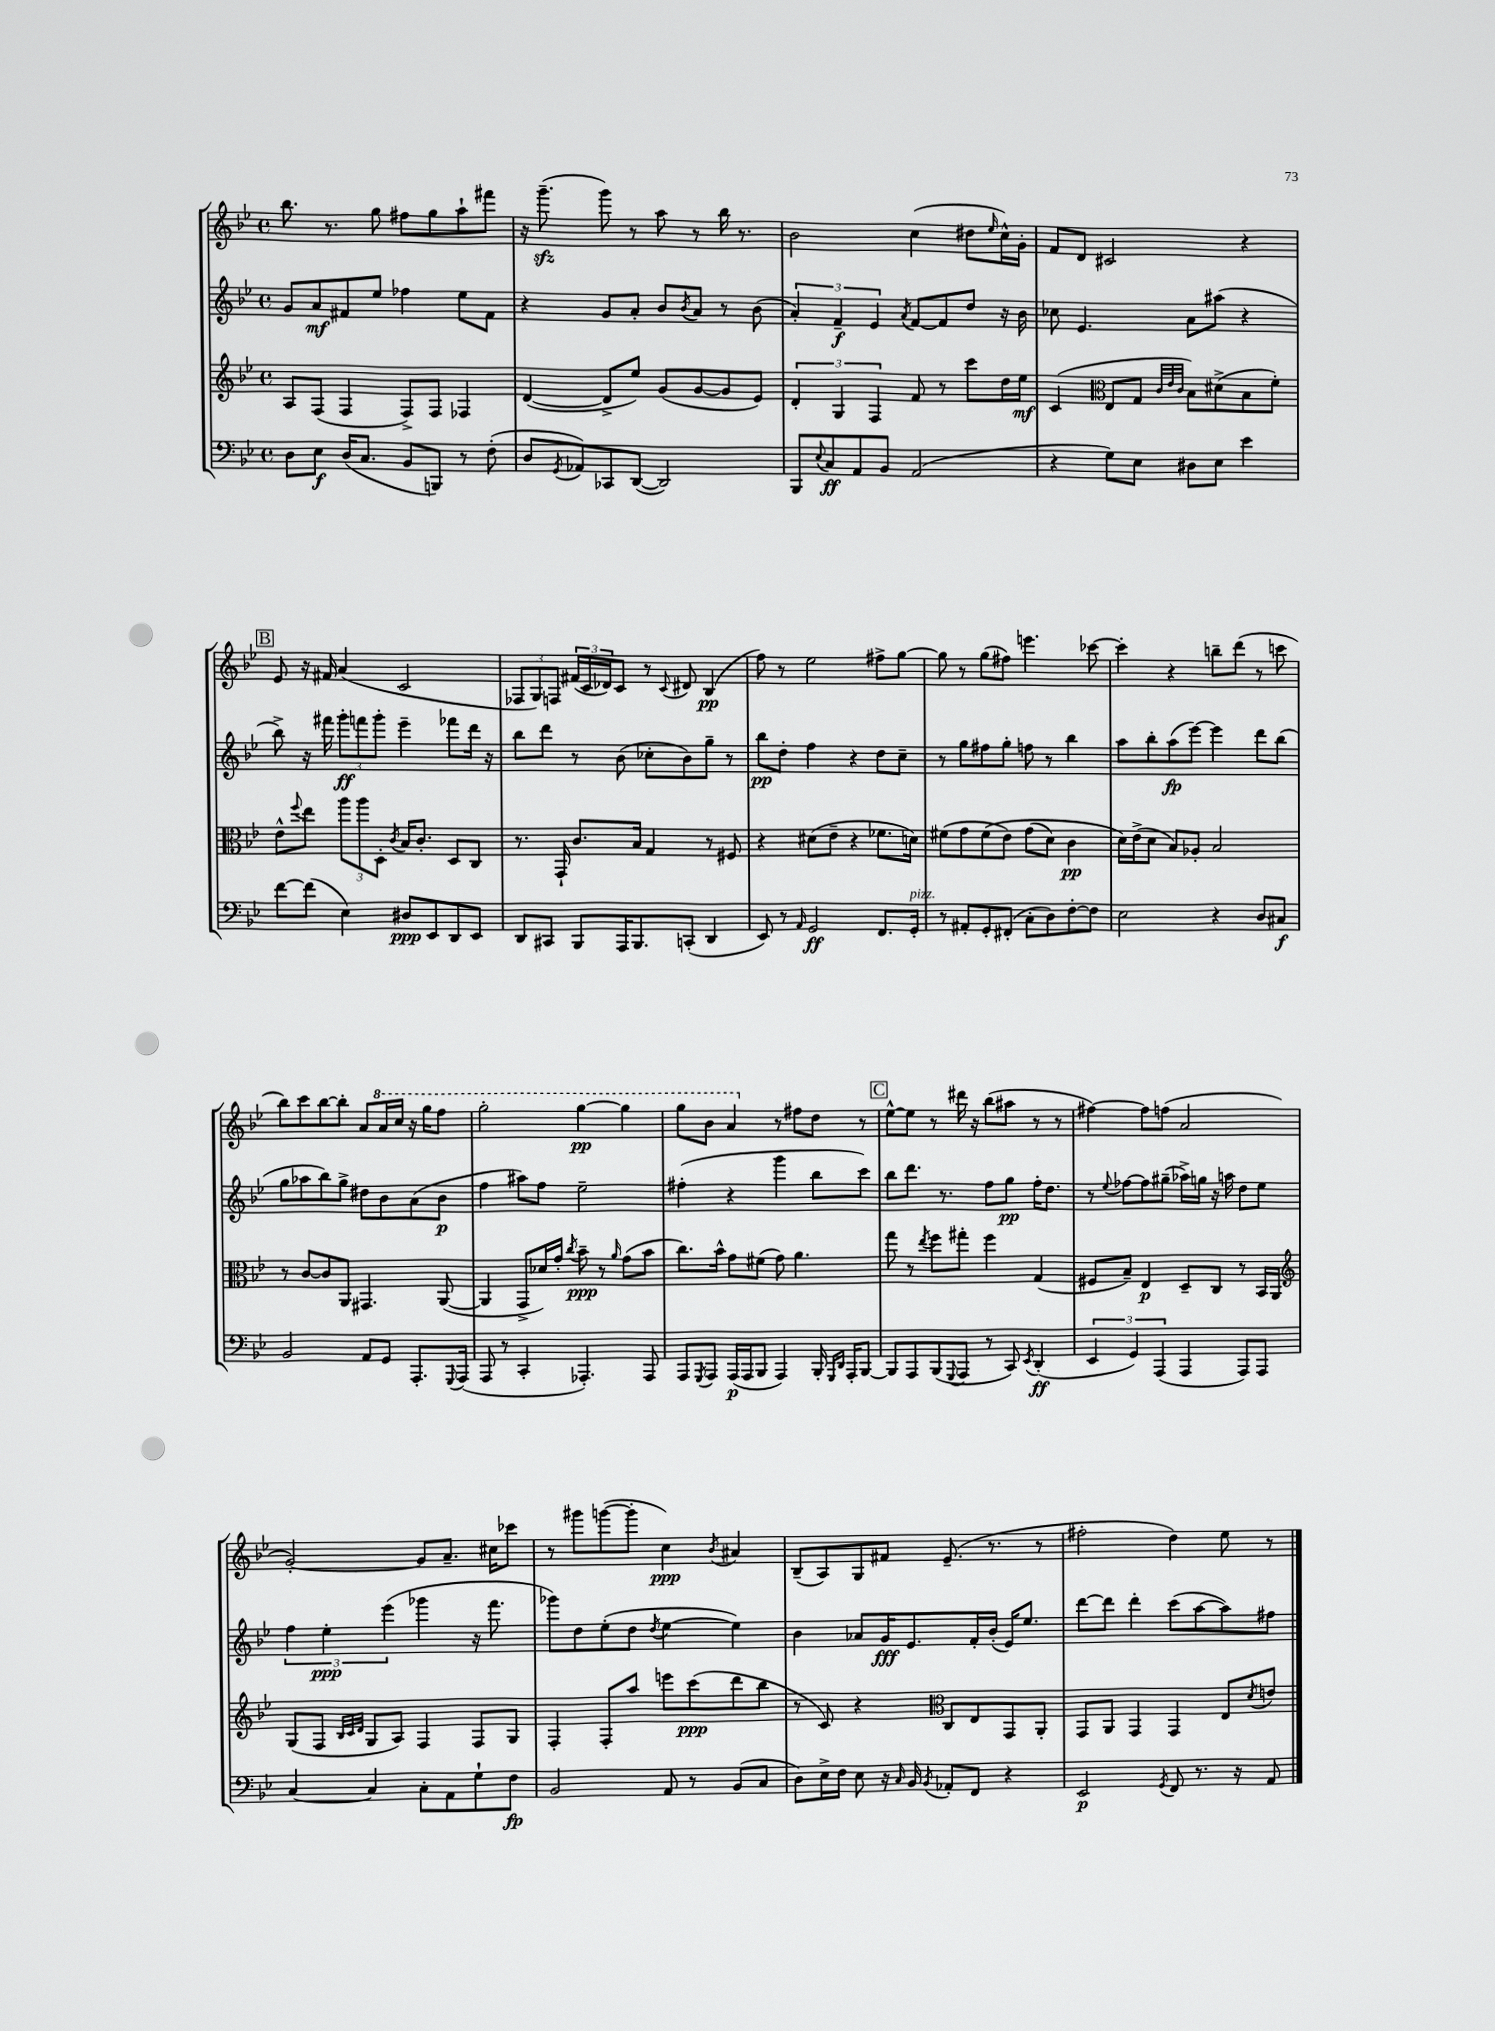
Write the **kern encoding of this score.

**kern	**kern	**kern	**kern
*staff4	*staff3	*staff2	*staff1
*clefF4	*clefG2	*clefG2	*clefG2
*k[b-e-]	*k[b-e-]	*k[b-e-]	*k[b-e-]
*M4/4	*M4/4	*M4/4	*M4/4
*met(c)	*met(c)	*met(c)	*met(c)
8D\L	8A/L	8g/L	8.bb-\
8E-\J	(8F/J	8a/	.
.	.	.	8.r
(16D/LK	4F/	8f#/	.
8.C/J	.	.	.
.	.	8ee-/J	8gg\
8BB-/L	8F^/L)	4ff-\	8ff#\L
8BBB/J)	8F/J	.	8gg\
8r	4F-/	8ee-\L	8aa`\
(8F'\	.	8f#\J	8fff#\J
=	=	=	=
8D/L	([4d/	4r	16r
.	.	.	(8.ggg~\
8qGG/	.	.	.
8AA-/)	.	.	.
8CC-/	8d^/]L	8g/L	8ggg\)
([8DD/J	8ee-/J)	8a'/J	8r
2DD/])	(8g/L	8b-/L	8aa\
.	.	8qb-/	.
.	[8g/	8a/J	8r
.	8g/]	8r	16bb-\
.	.	.	8.r
.	8e-/J)	(8b-\	.
=	=	=	=
8BBB-/L	6d'/	6a'/)	2b-\
8qqE-/	.	.	.
8C/	.	.	.
.	6G/	6f~/	.
8AA/	.	.	.
.	6F/	6e-/	.
8BB-/J	.	.	.
.	.	8qa/	.
(2AA/	8f/	[8f/L	(4cc\
.	8r	8f/]	.
.	8ccc\L	8dd/J	8dd#\L
.	.	.	16qqee-/
.	16dd\L	16r	16cc^^\L)
.	16ee-\JJ	16b-\	16g'\JJ
=	=	=	=
4r	(4c/	8cc-\	8f/L
.	.	4.e-/	8d/J
*	*clefC3	*	*
8G\L)	8E-/L	.	2c#/
8E-\J	8G/J	.	.
.	32qqc/LLL	.	.
.	32qqe-/	.	.
.	32qqc/JJJ	.	.
8D#\L	8B-\L)	8a\L	.
8E-\J	(8d#^\	(8aa#\J	.
4e-\	8B-\	4r	4r
.	8f'\J)	.	.
=	=	=	=
[8f\L	8e-^^\L	8bb-^\)	8e-/
.	8qqff/	.	.
(8f\]J	8ee-\J	16r	16r
.	.	16fff#\	16f#/
4E-\)	12aa\L	12ggg'\L	(4a/
.	12aa\	12fff\	.
.	12D'\J	12ggg'\J	.
.	8qc/	.	.
8D#/L	16B-/LK	4eee-~\	2c/
.	8.c'/J	.	.
8EE-/	.	.	.
8DD/	8D/L	8fff-\L	.
8EE-/J	8C/J	16ddd\Jk	.
.	.	16r	.
=	=	=	=
8DD/L	8.r	8bb-\L	12F-/L
.	.	.	12G/)
8CC#/J	.	8ddd\J	.
.	.	.	12F/J
.	16GG`/	.	.
8BBB-/L	8.c/L	8r	(24f#/LL
.	.	.	24c/
.	.	.	24d-/J)
16AAA/K	.	(8b-\	8c/J
8.BBB-/	16B-/Jk	.	.
.	4G/	8cc-'\L	8r
.	.	.	8qqc/
(8CC'/J	.	8b-\)	8d#/
4DD/	8r	8gg~\J	(4B-/
.	8F#/	8r	.
=	=	=	=
8EE-/)	4r	8bb-\L	8ff\)
8r	.	8dd'\J	8r
16qqAA/	.	.	.
2GG/	(8d#\L	4ff\	2ee-\
.	8e-~\J	.	.
.	4r	4r	.
8.FF/L	8.f-\L	8dd\L	8ff#^\L
.	.	8cc~\J	[8gg\J
16GG'/Jk	16d\Jk)	.	.
=	=	=	=
8r	(8f#\L	8r	8gg\]
8AA#'/L	8g\	8gg\L	8r
8GG'/	&(8f#\	8ff#\	(8gg\L
(8FF#'/J	8e-\J)	8gg'\J	8ff#\J)
8C'\L	(8g\L	8ff\	4.eee\
8D\)	8d\J)	8r	.
[8F'\	4c\	4bb-\	.
8F\]J	.	.	[8ccc-\
=	=	=	=
2E-\	16d\LL&)	8aa\L	4ccc-'\]
.	(16e-^\J	.	.
.	8d\J	8bb-'\	.
.	8B-/L)	(8aa\	4r
.	8A-'/J	[8eee-\J)	.
4r	2B-/	4eee-\]	8bb~\L
.	.	.	(8ddd\J
8D/L	.	8ddd\L	8r
8C#/J	.	(8bb-\J	8ccc\
=	=	=	=
2BB-/	8r	8gg\L	8bb-\L)
.	[8c/L	8aa-\	8ccc\
.	8c/]	8bb-\)	[8bb-\
.	8AA/J	8gg^\J	8bb-'\]J
8AA/L	4.GG#/	8dd#\L	8a/L
8GG/J	.	8b-\	16aa/L
.	.	.	16ccc/JJ
8.AAA'/L	.	(8a\	16r
.	.	.	16ggg\LK
.	([8AA/	8b-\J	8fff\J
8qqGGG/	.	.	.
(16AAA/Jk	.	.	.
=	=	=	=
8AAA/	4AA/]	4ff\	2ggg'\
8r	.	.	.
4CC'/	8GG^/L	8aa#\L)	.
.	16d-/L)	8ff\J	.
.	16g'/JJ	.	.
.	8qcc/	.	.
4.AAA-'/)	8b-~\	2ee-~\	[4ggg\
.	8r	.	.
.	16qqa/	.	.
.	(8g\L	.	4ggg\]
8AAA-/	8b-\J	.	.
=	=	=	=
8AAA/L	8.cc\L)	(4ff#'\	8ggg\L
8qGGG/	.	.	.
8AAA/J	.	.	8bb-\J
.	16b-^^\Jk	.	.
(16AAA/LL	8g\L	4r	4aa/
16AAA/J	.	.	.
8BBB-/J	(8f#\J	.	.
4AAA/)	8g\)	4ggg\	8r
.	4.a\	.	8ff#\L
16BBB-'/	.	8bb-\L	8dd\J
16qqGGG/LL	.	.	.
16qqDD/JJ	.	.	.
16AAA'/LK	.	.	.
[8BBB-/J	.	8ccc\J)	8r
=	=	=	=
8BBB-/]L	8gg\	8bb-\L	[8ee-^^\L
8AAA/	8r	8.ddd\J	8ee-\]J
.	8qee-/	.	.
(8BBB-/	8ff\L	.	8r
.	.	8.r	.
8qqGGG/	.	.	.
8AAA/J	8gg#'\J	.	16ddd#\
.	.	.	16r
8r	4ff\	8ff\L	(8bb-\L
8CC/)	.	8gg\J	8aa#\J
8qEE-/	.	.	.
(4DD'/	(4G/	16ff'\LK	8r
.	.	8.dd\J	.
.	.	.	8r
=	=	=	=
6EE-/	8F#/L	8r	[4ff#\)
.	.	8qqee-/	.
.	8B-~/J)	[8ff-\L	.
6GG/)	.	.	.
.	4E-/	8ff-\]	8ff#\]L
(6AAA/	.	.	.
.	.	(8gg#~\J	(8ff\J
4AAA/	8D~/L	16aa-^\LL)	2a/
.	.	16gg\JJ	.
.	8C/J	16r	.
.	.	16aa\	.
8AAA/L)	8r	8dd\L	.
8AAA/J	16BB-/LL	8ee-\J	.
.	16AA/JJ	.	.
=	=	=	=
*	*clefG2	*	*
[4C/	(8G/L	6ff\	[2g'/)
.	8F/J	.	.
.	.	6ee-'\	.
.	32qqB-/LLL	.	.
.	32qqc/	.	.
.	32qqd/JJJ	.	.
4C/]	8G/L	.	.
.	.	(6eee-\	.
.	8A/J)	.	.
8C'\L	4F/	4ggg-\	8g/]L
8AA\	.	.	8.a~/J
8G`\	8F/L	16r	.
.	.	8.fff\	16cc#\LK
8F\J	8G/J	.	8ccc-\J
=	=	=	=
2BB-/	4F'/	8ggg-\L)	8r
.	.	8dd\	8ggg#\L
.	8F'/L	(8ee-'\	([8ggg\
.	8aa/J	8dd\J	8ggg'\]J
.	.	8qdd/	.
8AA/	8eee\L	[4ee-\	4cc\)
8r	(8ccc\	.	.
.	.	.	8qb-/
(8BB-/L	8ddd\	4ee-\])	4a#/
8C/J	8bb-\J	.	.
=	=	=	=
8D\L)	8r	4b-\	(8B-~/L
16E-^\L	8c/)	.	8A/)
16F\JJ	.	.	.
8E-\	4r	8a-/L	8G/
16r	.	16g/K	8f#/J
16qqC/	.	.	.
16BB-/	.	8.e-/	.
*	*clefC3	*	*
8qBB-/	.	.	.
8AA-'/L	8C/L	.	(8.e-~/
8FF/J	8E-/	16f'/L	.
.	.	(16b-'/JJ	8.r
4r	8GG/	16e-/LK)	.
.	.	8.ee-/J	.
.	8AA'/J	.	8r
=	=	=	=
2EE-/	8GG/L	[8ddd\L	2ff#'\
.	8AA/J	8ddd\]J	.
.	4GG/	4ddd'\	.
8qGG/	.	.	.
8FF/	4GG/	(8ccc\L	4dd\)
8.r	.	[8aa\	.
.	8E-/L	8aa\])	8ee-\
16r	.	.	.
.	8qd/	.	.
8AA/	8e/J	8ff#\J	8r
==	==	==	==
*-	*-	*-	*-
